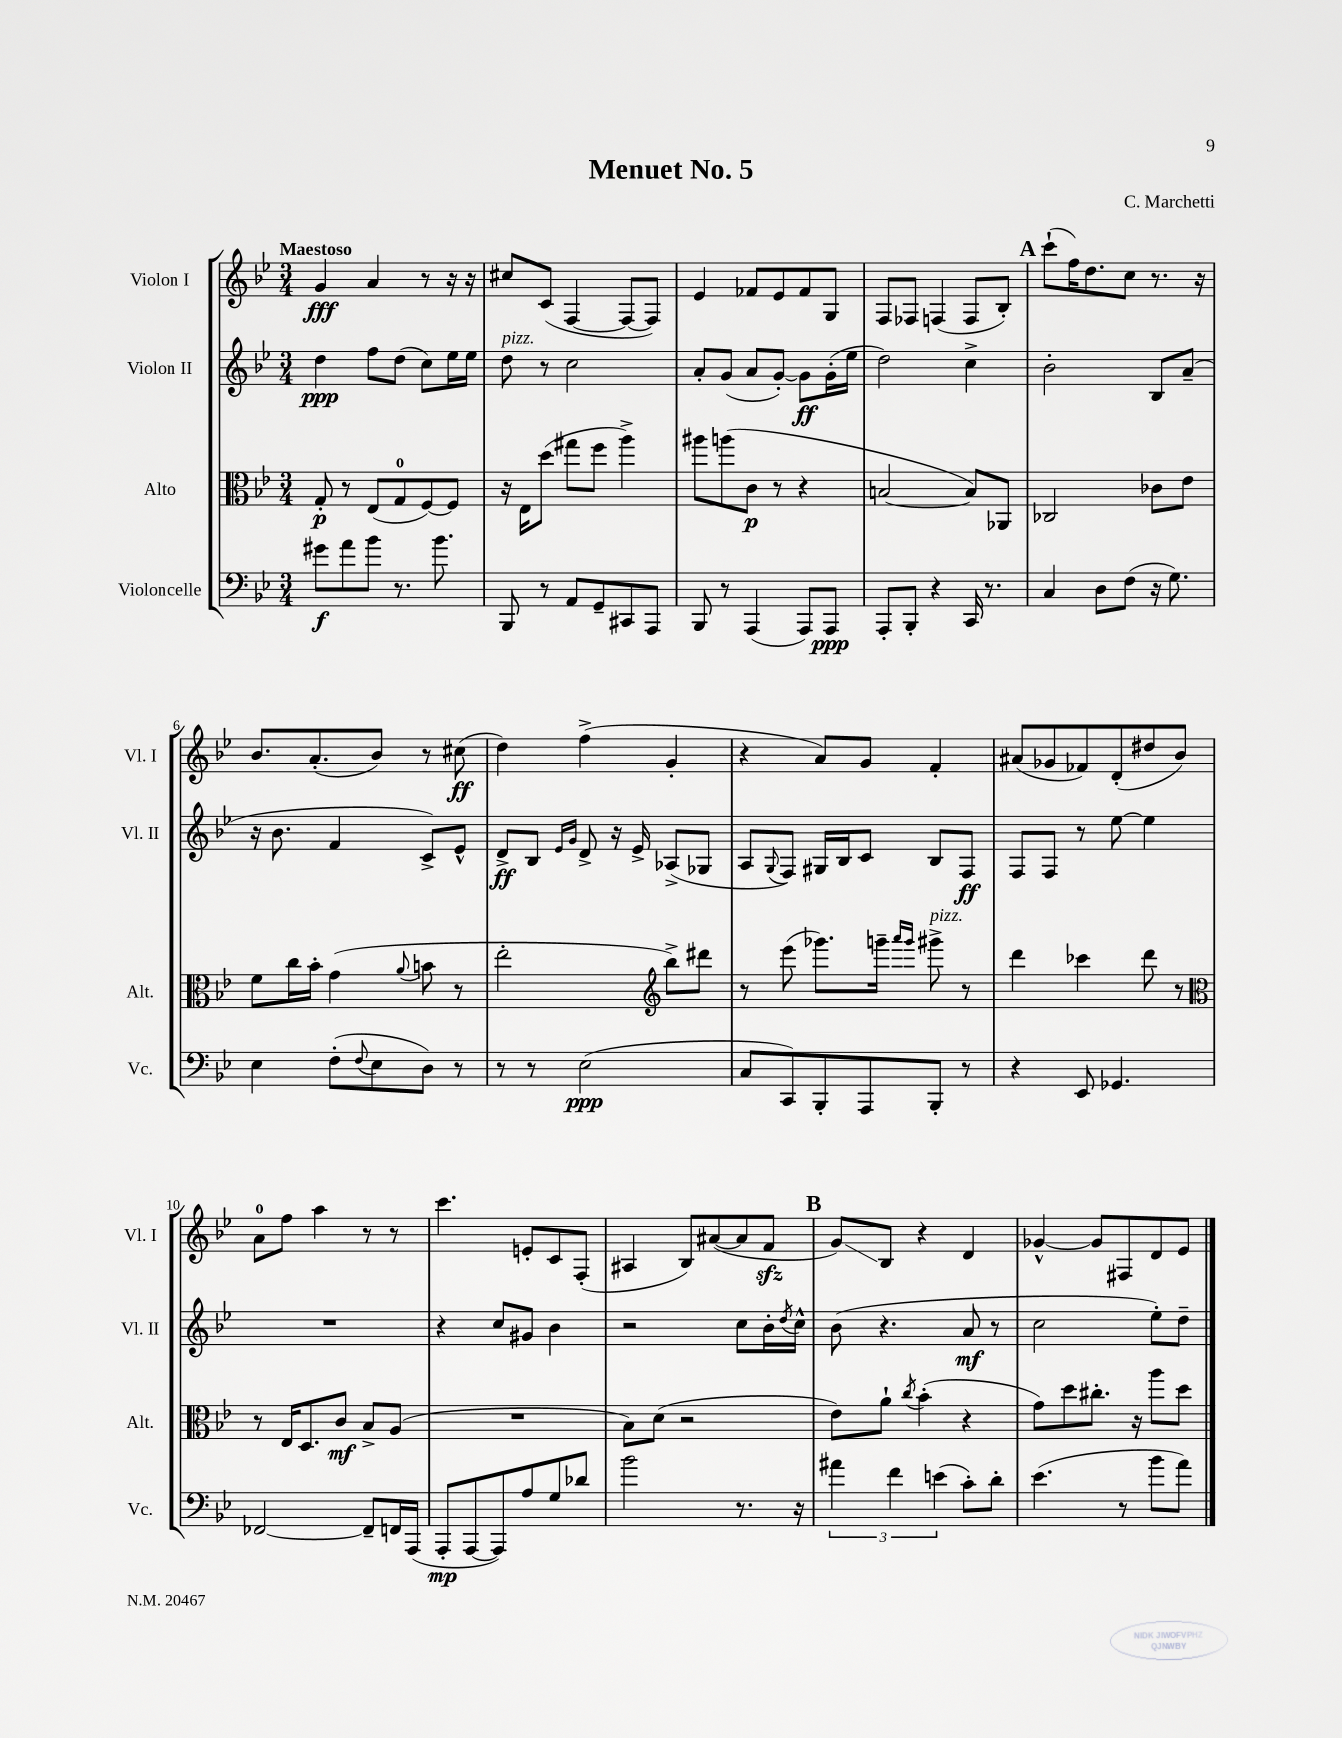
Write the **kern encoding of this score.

**kern	**kern	**kern	**kern
*staff4	*staff3	*staff2	*staff1
*clefF4	*clefC3	*clefG2	*clefG2
*k[b-e-]	*k[b-e-]	*k[b-e-]	*k[b-e-]
*M3/4	*M3/4	*M3/4	*M3/4
8g#	8G'	4dd	4g
8a	8r	.	.
8b-	(8E-	8ff	4a
8.r	8G	(8dd	.
.	[8F)	8cc)	8r
8.b-	.	.	.
.	8F]	16ee-	16r
.	.	16ee-	16r
=	=	=	=
8BBB-	16r	8dd	8cc#
.	16E-	.	.
8r	(8dd	8r	(8c
8AA	8gg#	2cc	[4F
8GG~	8ff	.	.
8CC#	4aa^)	.	8F_
8AAA	.	.	8F])
=	=	=	=
8BBB-	8aa#	8a'	4e-
8r	(8aa	(8g	.
(4AAA	8c	8a	8f-
.	8r	[8g')	8e-
8AAA)	4r	8g]	8f-
8AAA	.	(16g'	8G
.	.	16ee-	.
=	=	=	=
8AAA'	[2B	2dd)	8F
8BBB-'	.	.	8F-
4r	.	.	(4F
16CC	8B])	4cc^	8F
8.r	.	.	.
.	8AA-	.	8B-')
=	=	=	=
4C	2C-	2b-'	(8ccc`
.	.	.	16ff)
.	.	.	8.dd
8D	.	.	.
(8F	.	.	8cc
16r	8c-	8B-	8.r
8.G)	.	.	.
.	8e-	(8a~	.
.	.	.	16r
=	=	=	=
4E-	8f	16r	8.b-
.	.	8.b-	.
.	16cc	.	.
.	16b-'	.	(8.a'
(8F'	(4g	4f	.
8qqF	.	.	.
8E-	.	.	8b-)
.	8qqa	.	.
8D)	8b	8c^)	8r
8r	8r	8e-^^	(8cc#
=	=	=	=
8r	2ee-'	8d^	4dd)
8r	.	8B-	.
.	.	16qqe-	.
.	.	16qqg	.
(2E-	.	8d^	(4ff^
.	.	16r	.
.	.	16e-^	.
*	*clefG2	*	*
.	8bb-^)	(8A-^	4g'
.	8ddd#	8G-	.
=	=	=	=
8C	8r	8A	4r
.	.	8qqG	.
8CC)	(8eee-	8F)	.
8BBB-'	8.ggg-)	16G#	8a)
.	.	16B-	.
8AAA	.	8c	8g
.	16ggg~	.	.
.	16qqaaa	.	.
.	16qqggg	.	.
8BBB-'	8ggg#^	8B-	4f'
8r	8r	8F	.
=	=	=	=
4r	4ddd	8F	(8a#
.	.	8F	8g-
8EE-	4ccc-	8r	8f-)
4.GG-	.	[8ee-	(8d'
.	8ddd	4ee-]	8dd#
.	8r	.	8b-)
=	=	=	=
*	*clefC3	*	*
[2FF-	8r	2.r	8a
.	16E-	.	8ff
.	8.D	.	.
.	.	.	4aa
.	8c	.	.
8FF-~]	8B-^	.	8r
16FF	(8A	.	8r
(16AAA	.	.	.
=	=	=	=
8AAA'	2.r	4r	4.ccc
[8AAA	.	.	.
8AAA])	.	8cc	.
8A	.	8g#	8e'
8G	.	4b-	8c
8d-	.	.	(8F'
=	=	=	=
2b-	8B-)	2r	4A#
.	(8d	.	.
.	2r	.	8B-)
.	.	.	([8a#
8.r	.	8cc	8a#]
.	.	16b-'	8f
.	.	8qdd	.
16r	.	16cc^^	.
=	=	=	=
6a#	8e-)	(8b-	8g)
.	8a`	4.r	8B-
6f	.	.	.
.	8qcc	.	.
.	(4b-'	.	4r
(6e	.	.	.
8c')	4r	8a	4d
8d'	.	8r	.
=	=	=	=
(4.e-	8g)	2cc	[4g-^^
.	8dd	.	.
.	8.cc#'	.	8g-]
8r	.	.	8F#
.	16r	.	.
8b-	8aa	8ee-')	8d
8a)	8dd	8dd~	8e-
==	==	==	==
*-	*-	*-	*-
